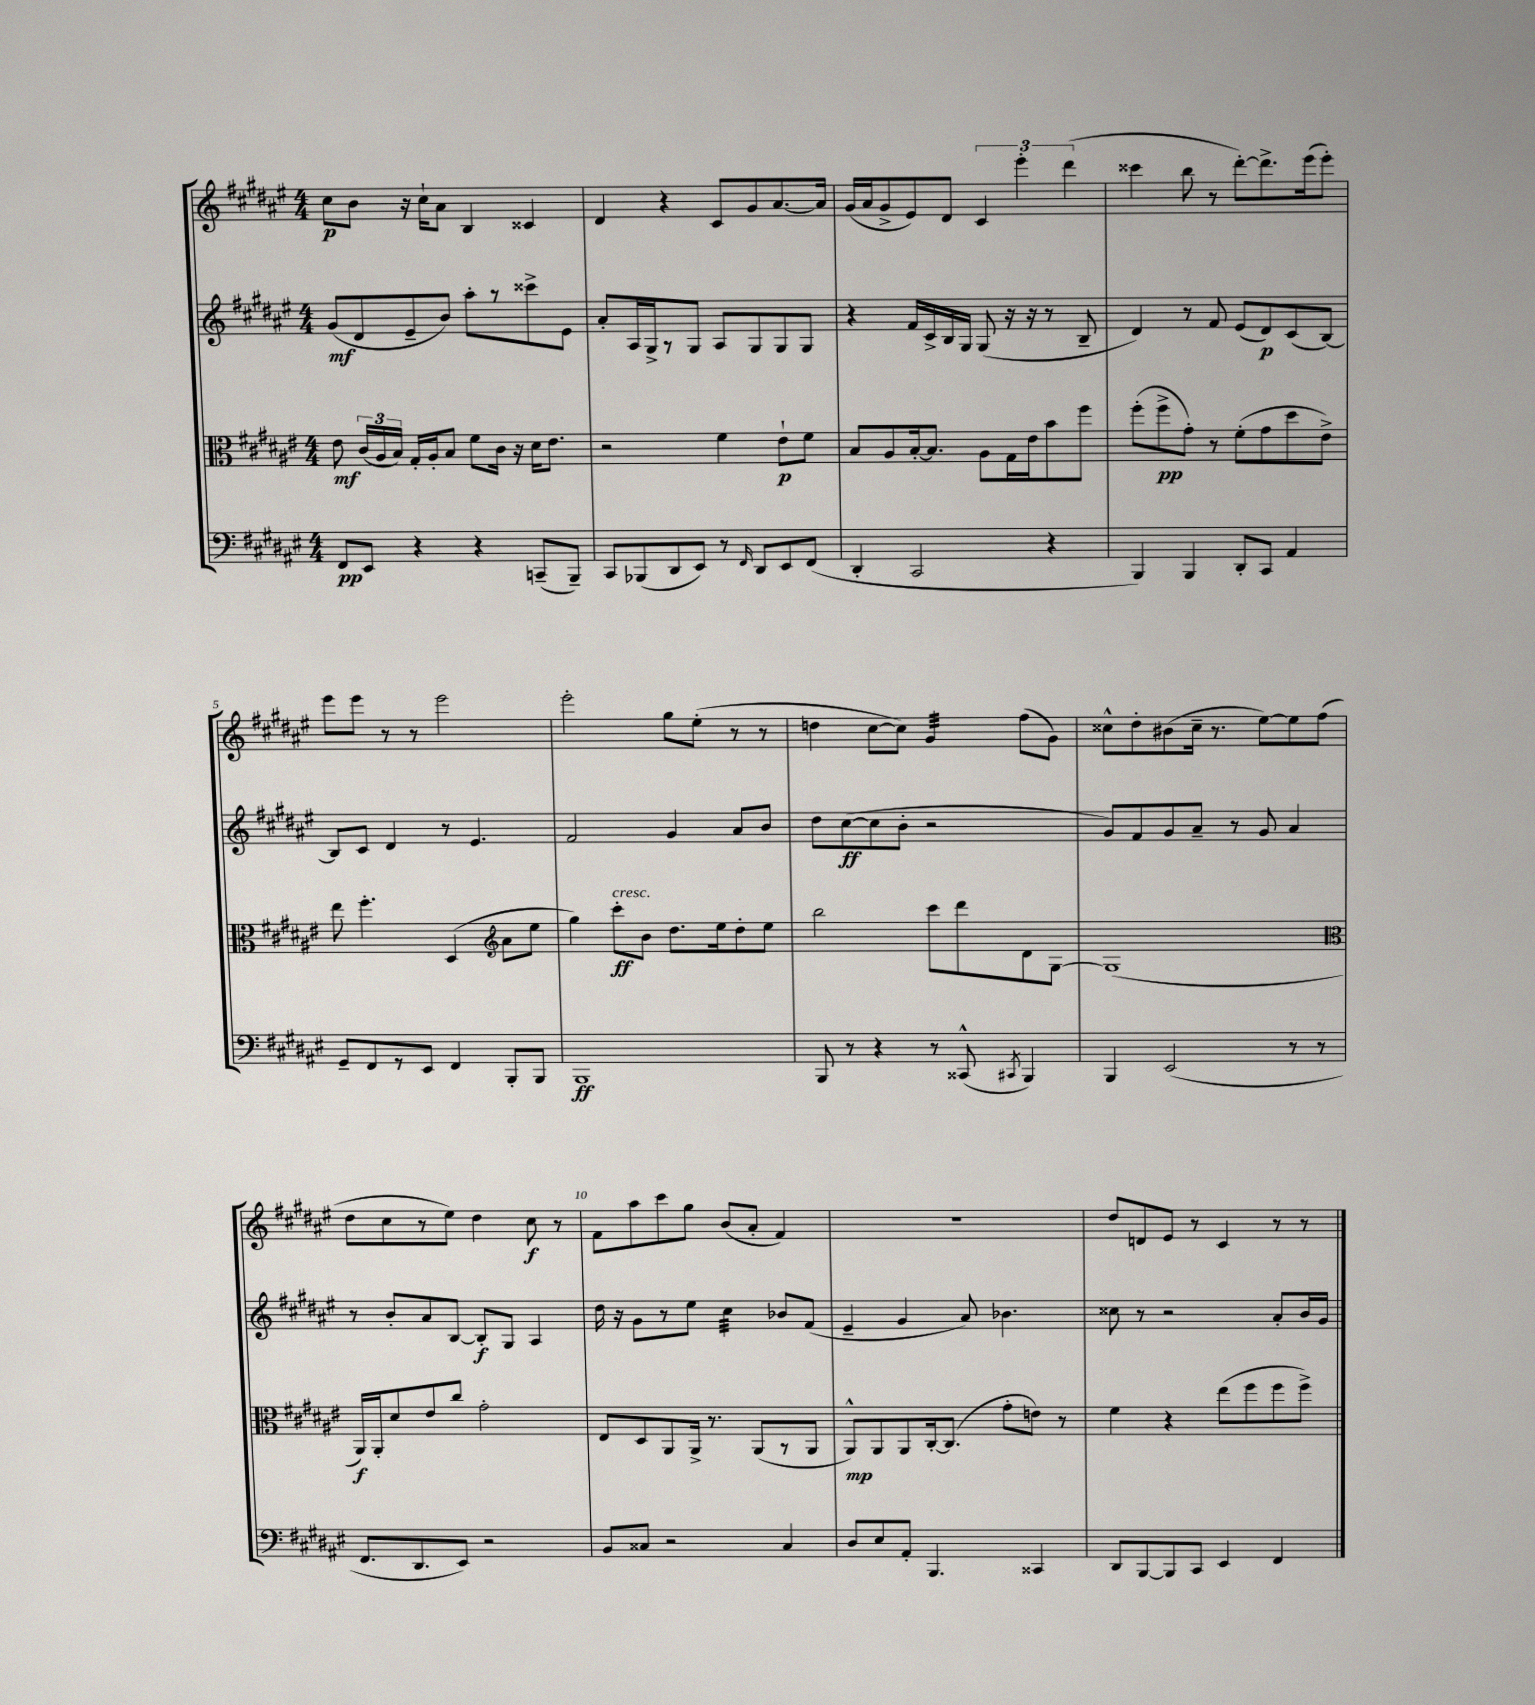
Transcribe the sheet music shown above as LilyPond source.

<<
\new StaffGroup <<
\new Staff = "s0" {
    \clef treble \key fis \major \numericTimeSignature \time 4/4
    \autoBeamOff cis''8[\p b'8] r16 cis''16[-! ais'8] b4 cisis'4 |
    dis'4 r4 cis'8[ gis'8 ais'8.~ ais'16] |
    gis'16[( ais'16 gis'8-> eis'8) dis'8] \tuplet 3/2 { cis'4 eis'''4-. dis'''4( } |
    cisis'''4 b''8 r8 dis'''8[~-.) dis'''8.-> eis'''16( eis'''8]-.) |
    eis'''8[ eis'''8] r8 r8 eis'''2 |
    eis'''2-. gis''8[ eis''8]-.( r8 r8 |
    d''4 cis''8[~ cis''8]) gis'4:32 fis''8[( gis'8]) |
    cisis''8[-^ dis''8-. bis'8( cisis''16]-- r8. eis''8[~) eis''8 fis''8]( |
    dis''8[ cis''8 r8 eis''8]) dis''4 cis''8\f r8 |
    fis'8[ ais''8 cis'''8 gis''8] b'8[( ais'8]-. fis'4) |
    R1 |
    dis''8[ d'8 eis'8] r8 cis'4 r8 r8 \bar "|." |
}
\new Staff = "s1" {
    \clef treble \key fis \major \numericTimeSignature \time 4/4
    \autoBeamOff gis'8[\mf( dis'8 eis'8-- b'8]) ais''8[-. r8 cisis'''8-> eis'8] |
    ais'8[-. ais16 gis16-> r8 gis8] ais8[ gis8 gis8 gis8] |
    r4 fis'16[ cis'16-> b16 gis16] gis8( r16 r16 r8 b8-- |
    dis'4) r8 fis'8 eis'8[( dis'8\p) cis'8( b8]~) |
    b8[ cis'8] dis'4 r8 eis'4. |
    fis'2 gis'4 ais'8[ b'8] |
    dis''8[ cis''8~\ff( cis''8 b'8]-. r2 |
    gis'8[) fis'8 gis'8 ais'8]-- r8 gis'8 ais'4 |
    r8 b'8[-. ais'8 b8]~ b8[-.\f gis8] ais4 |
    dis''16 r16 gis'8[ r8 eis''8] cis''4:32 bes'8[ fis'8]( |
    eis'4-- gis'4 ais'8) bes'4. |
    cisis''8 r8 r2 ais'8[-. b'16 gis'16] \bar "|." |
}
\new Staff = "s2" {
    \clef alto \key fis \major \numericTimeSignature \time 4/4
    \autoBeamOff eis'8\mf \tuplet 3/2 { cis'16[( ais16 b16]) } gis16[-. ais16-. b8] fis'8[ cis'16] r16 dis'16[ eis'8.] |
    r2 fis'4 eis'8[-!\p fis'8] |
    b8[ ais8 b16~-. b8.] ais8[ gis16 eis'16 b'8 fis''8] |
    fis''8[-.( fis''8->\pp gis'8]-.) r8 fis'8[-.( gis'8 dis''8 eis'8]->) |
    eis''8 fis''4.-. dis4( \clef treble ais'8[ eis''8] |
    gis''4) cis'''8[-.\ff^\markup { \italic "cresc." } b'8] dis''8.[ eis''16 dis''8-. eis''8] |
    b''2 cis'''8[ dis'''8 dis'8 gis8]~ |
    gis1( |
    \clef alto ais,16[\f) ais,16-. dis'8 eis'8 cis''8] gis'2-. |
    eis8[ dis8 ais,8 ais,16]-> r8. ais,8[( r8 ais,8] |
    ais,8[-^\mp) ais,8 ais,8 cis16~-. cis8.]( gis'8[-. e'8]) r8 |
    fis'4 r4 eis''8[( fis''8 fis''8 fis''8]->) \bar "|." |
}
\new Staff = "s3" {
    \clef bass \key fis \major \numericTimeSignature \time 4/4
    \autoBeamOff fis,8[\pp eis,8] r4 r4 c,8[--( b,,8]--) |
    cis,8[ bes,,8( dis,8 eis,8]) r8 \grace { fis,16 } dis,8[ eis,8 fis,8]( |
    dis,4-. cis,2 r4 |
    b,,4) b,,4 dis,8[-. cis,8] ais,4 |
    gis,8[-- fis,8 r8 eis,8] fis,4 b,,8[-. b,,8] |
    b,,1\ff |
    b,,8 r8 r4 r8 cisis,8-^( \acciaccatura { cis,8 } b,,4) |
    b,,4 eis,2( r8 r8 |
    fis,8.[ dis,8. eis,8]) r2 |
    b,8[ cisis8] r2 cisis4 |
    dis8[ eis8 ais,8]-. b,,4. cisis,4 |
    dis,8[ b,,8~ b,,8 cis,8] eis,4 fis,4 \bar "|." |
}
>>
>>
\layout { \context { \Score \override BarNumber.break-visibility = ##(#f #t #t) barNumberVisibility = #(every-nth-bar-number-visible 5) } }
